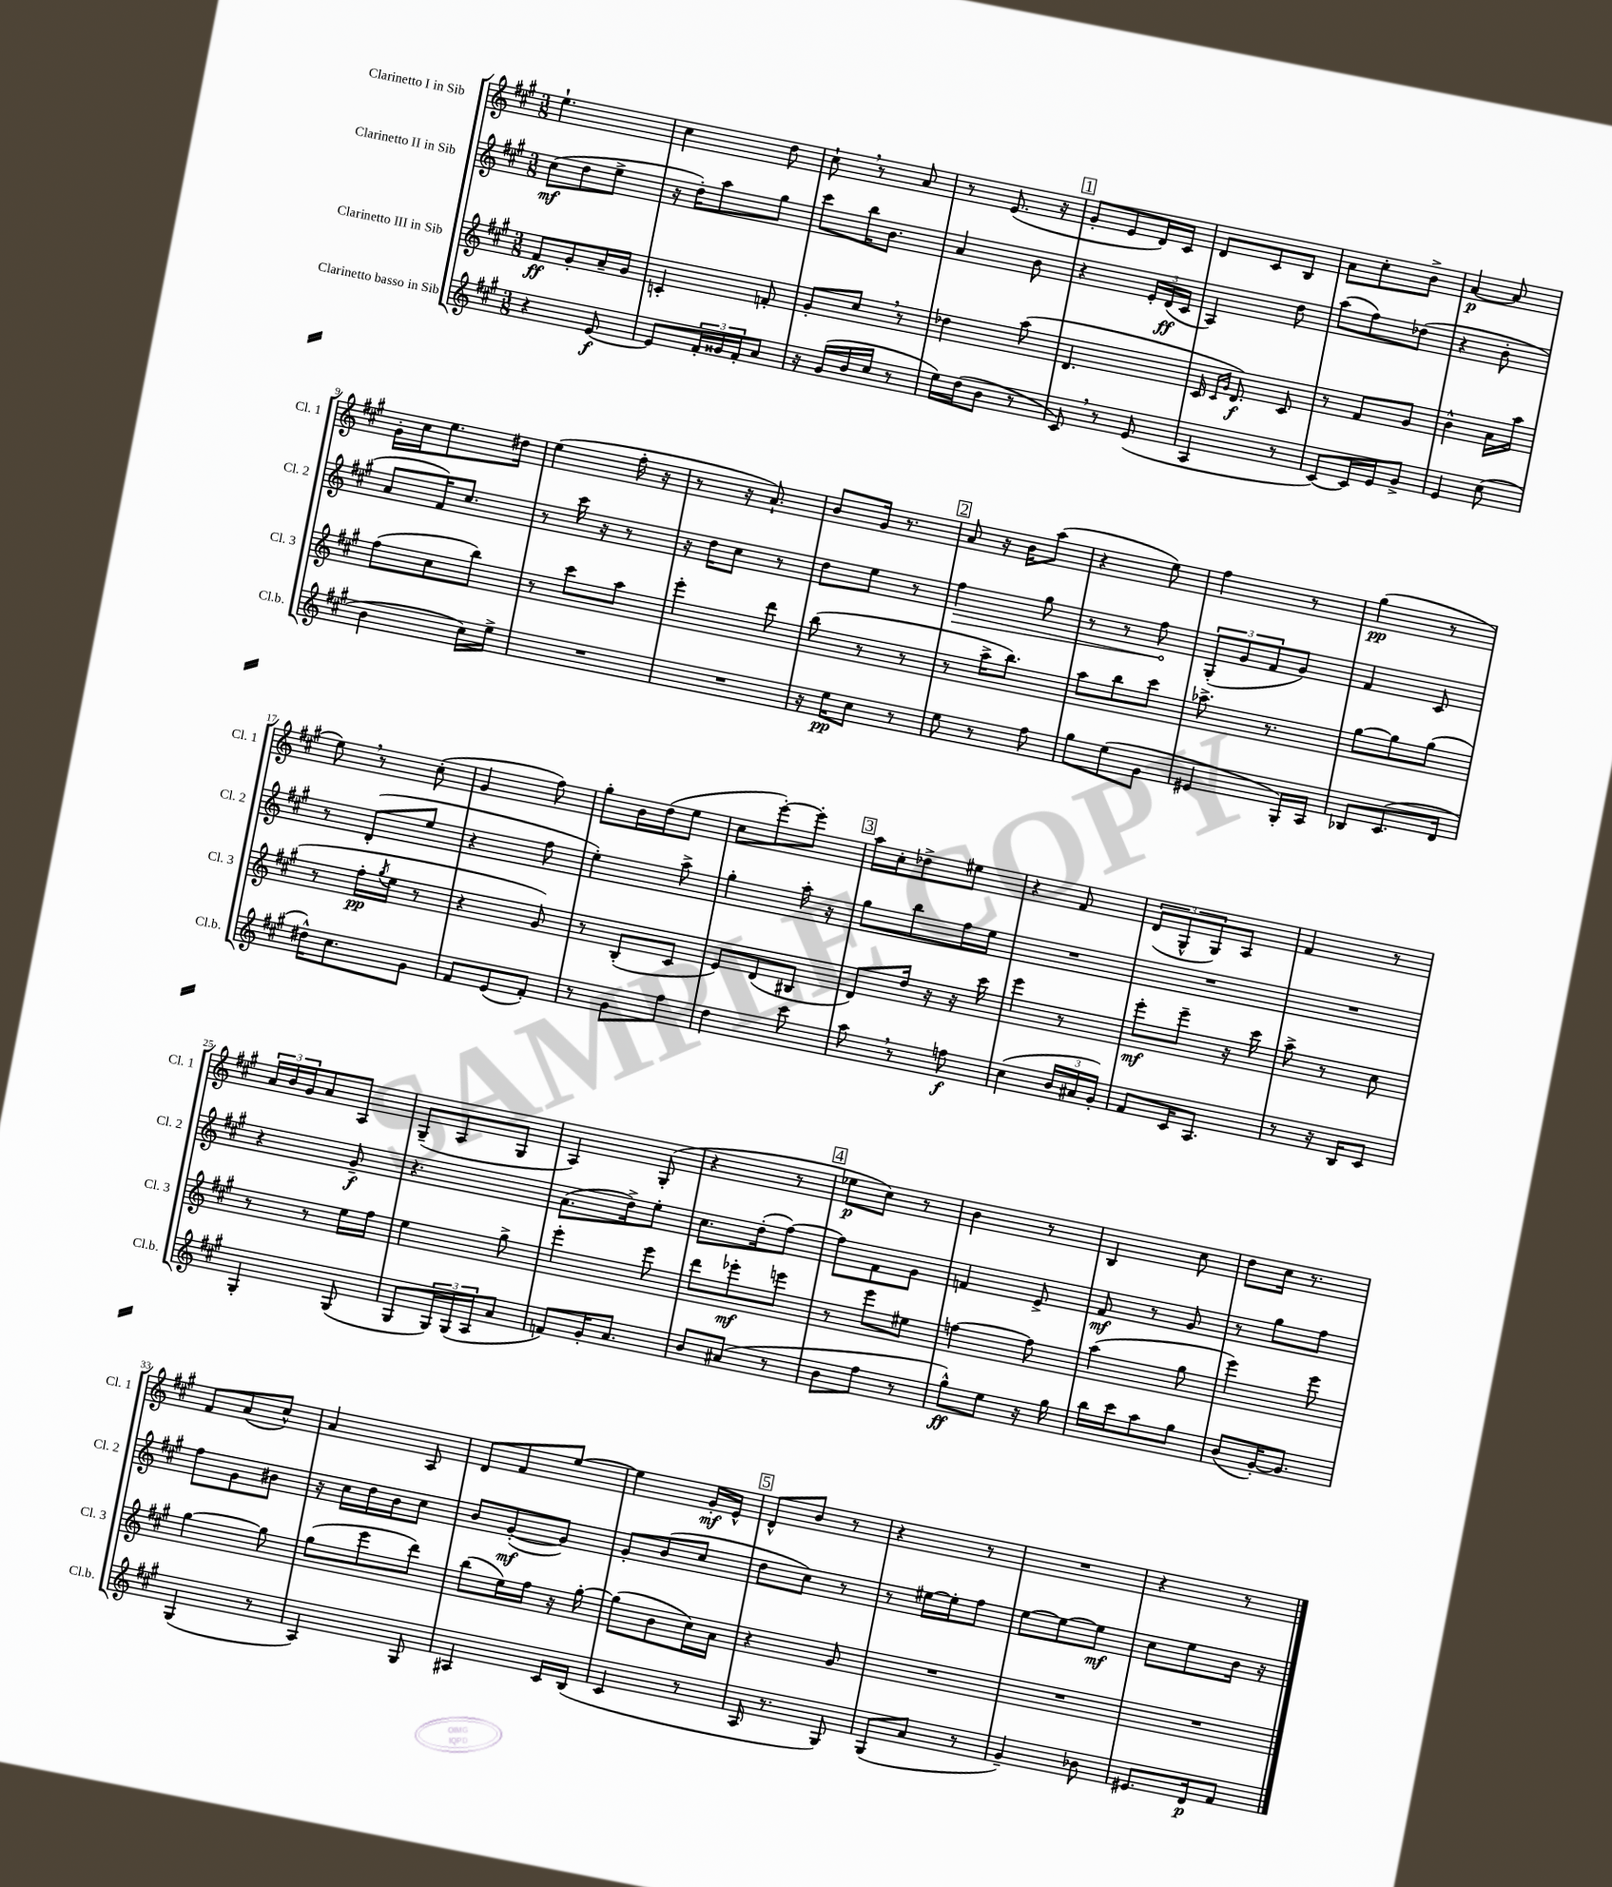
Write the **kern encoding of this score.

**kern	**kern	**kern	**kern
*staff4	*staff3	*staff2	*staff1
*clefG2	*clefG2	*clefG2	*clefG2
*k[f#c#g#]	*k[f#c#g#]	*k[f#c#g#]	*k[f#c#g#]
*M3/8	*M3/8	*M3/8	*M3/8
4r	8f#	(8cc#	4.ee`
.	8g#'	8dd	.
[8e	16a~	8ee^	.
.	16g#	.	.
=	=	=	=
8e]	4c'	16r	4cc#
.	.	16dd')	.
24f#'	.	8aa	.
24g##	.	.	.
24f#'	.	.	.
8a	8f'	8gg#	8dd
=	=	=	=
16r	8g#'	8ccc#	8cc#`
(16g#	.	.	.
16b	8cc#	16bb	8r
16cc#	.	8.b	.
8r	8r	.	8a
=	=	=	=
16ee)	4dd-	4a	8r
(16dd	.	.	.
8b	.	.	(8.e
8r	(8aa	8b	.
.	.	.	16r
=	=	=	=
8c#)	4.d	4r	8g#'
8r	.	.	8e
(8e	.	24e'	16d)
.	.	(24d	.
.	.	.	16c#
.	.	24c#	.
=	=	=	=
4A	16c#	4A)	8d
.	16qqc#	.	.
.	16qqg#	.	.
.	8.d)	.	.
.	.	.	8c#
8r	8c#	8dd	8B
=	=	=	=
[8c#)	8r	(8aa	8a
16c#]	8f#	8ff#)	8cc#'
16e	.	.	.
8g#^	8g#	(8dd-	8b^
=	=	=	=
4e	4b^^	4r	[4a
(8cc#	16a	8b'	8a]
.	16aa	.	.
=	=	=	=
4b	(8ff#	8a	16g#'
.	.	.	16cc#
.	8cc#	16f#)	8.ee
.	.	8.cc#	.
16cc#)	8bb)	.	.
16ee^	.	.	16dd#
=	=	=	=
4.r	8r	8r	(4ee
.	8ccc#	16ccc#	.
.	.	16r	.
.	8aa	8r	16ff#'
.	.	.	16r
=	=	=	=
4.r	4eee'	16r	8r
.	.	16dd	.
.	.	8cc#	16r
.	.	.	8.a`)
.	8ddd	8r	.
=	=	=	=
16r	(8bb	8dd	8b
16ee	.	.	.
8cc#	8r	8ee	16g#
.	.	.	8.r
8r	8r	8r	.
=	=	=	=
8ee	8r	4ff#	8a
8r	16aa^	.	16r
.	8.bb)	.	16b
8ff#	.	8gg#	(8aa
=	=	=	=
8gg#	8aa	8r	4r
(8ee	8bb	8r	.
8g#	8ccc#	8ff#	8ee)
=	=	=	=
4e#	8.aa-^	(12G#'	4ff#
.	.	12g#	.
.	.	12f#	.
.	8.r	.	.
16G#')	.	8g#)	8r
16A	.	.	.
=	=	=	=
8B-	[8gg#	4f#	(4gg#
(8.c#	8gg#]	.	.
.	(8gg#	8c#	8r
16d	.	.	.
=	=	=	=
16dd#^^)	8r	8r	8ee)
8.cc#	.	.	.
.	16ff#'	(8d'	8r
.	8qgg#	.	.
.	16ee	.	.
8g#	8r	8ee	(8cc#'
=	=	=	=
8f#	4r	4r	4g#
(8e	.	.	.
8f#')	8g#)	8ff#	8ff#)
=	=	=	=
8r	8r	4ee')	8gg#'
8g#	(8B'	.	16b
.	.	.	(16dd
8ff#	8c#	8aa^	8ee
=	=	=	=
4dd	8e)	4gg#'	8cc#
.	(8d	.	[8eee')
8ccc#	8B#	16aa'	8eee']
.	.	16r	.
=	=	=	=
8aa	8d)	8gg#	16aa
.	.	.	16cc#'
8r	16dd	8bb	8dd-^
.	16r	.	.
8ff	16r	16ff#	8ee#
.	16ccc#	16ee	.
=	=	=	=
(4cc#	4eee	4.r	4r
24b	8r	.	8f#
24a#	.	.	.
24g#')	.	.	.
=	=	=	=
8f#	8eee'	4.r	(12d
.	.	.	12G#^^
16c#	8eee~	.	.
.	.	.	12G#)
8.A	.	.	.
.	16r	.	8A
.	16ccc#	.	.
=	=	=	=
8r	8aa^	4.r	4f#
16r	8r	.	.
16B	.	.	.
8c#	8cc#	.	8r
=	=	=	=
4G#'	8r	4r	24a
.	.	.	24b
.	.	.	24g#
.	8r	.	8a
(8G#	16ee	8g#~	8A
.	16ff#	.	.
=	=	=	=
8G#	4ee	4.r	(8G#~
24G#)	.	.	8A
(24G#	.	.	.
24A	.	.	.
8a	8gg#^	.	8G#
=	=	=	=
8f)	4eee'	(8.a	4A)
16g#'	.	.	.
8.a	.	16dd^)	.
.	8eee	8ee'	(8G#'
=	=	=	=
8b	8ddd	8.cc#	4r
(8a#	8eee-'	.	.
.	.	(16dd'	.
8r	8eee	[8ff#)	8r
=	=	=	=
8b	8r	8ff#]	8ee-
8ff#	8eee	8f#	8cc#)
8r	8ee#	8g#	8r
=	=	=	=
8gg#^^)	[4ff	4f	4b
8ee	.	.	.
16r	8ff]	8e^	8r
16gg#	.	.	.
=	=	=	=
16bb	(4aa	8f#	4B
16ccc#	.	.	.
8aa	.	8r	.
8gg#	8gg#	8g#	8cc#
=	=	=	=
(8b	4eee)	8r	8dd
[16g#')	.	8gg#	16cc#
8.g#]	.	.	8.r
.	8eee	8ff#	.
=	=	=	=
(4G#	[4gg#	8ff#	8f#
.	.	8g#	(8a
8r	8gg#]	8b#	8cc#^^)
=	=	=	=
4A)	(8gg#	16r	4a
.	.	16cc#	.
.	8eee	16dd	.
.	.	16b	.
8G#	8ddd)	8cc#	8A
=	=	=	=
4A#	(8bb	8b	8d
.	16ee)	([8g#'	8f#
.	16ff#	.	.
16c#	16r	8g#])	[8ee
(16B	[16gg#'	.	.
=	=	=	=
4c#	(8gg#]	8g#'	4ee]
.	8b	(8b	.
8r	16cc#)	8cc#	16g#'
.	16a	.	16e^^
=	=	=	=
16A	4r	8dd	8d^^
8.r	.	.	.
.	.	8cc#)	8b
8G#)	8g#	8r	8r
=	=	=	=
(8G#	4.r	8r	4r
8a	.	[16ee#	.
.	.	16ee#']	.
8r	.	8ff#	8r
=	=	=	=
4g#~)	4.r	[8ee	4.r
.	.	8ee_	.
8b-	.	8ee]	.
=	=	=	=
8.e#	4.r	8cc#	4r
.	.	8ee	.
16d	.	.	.
8f#	.	16b	8r
.	.	16r	.
==	==	==	==
*-	*-	*-	*-
